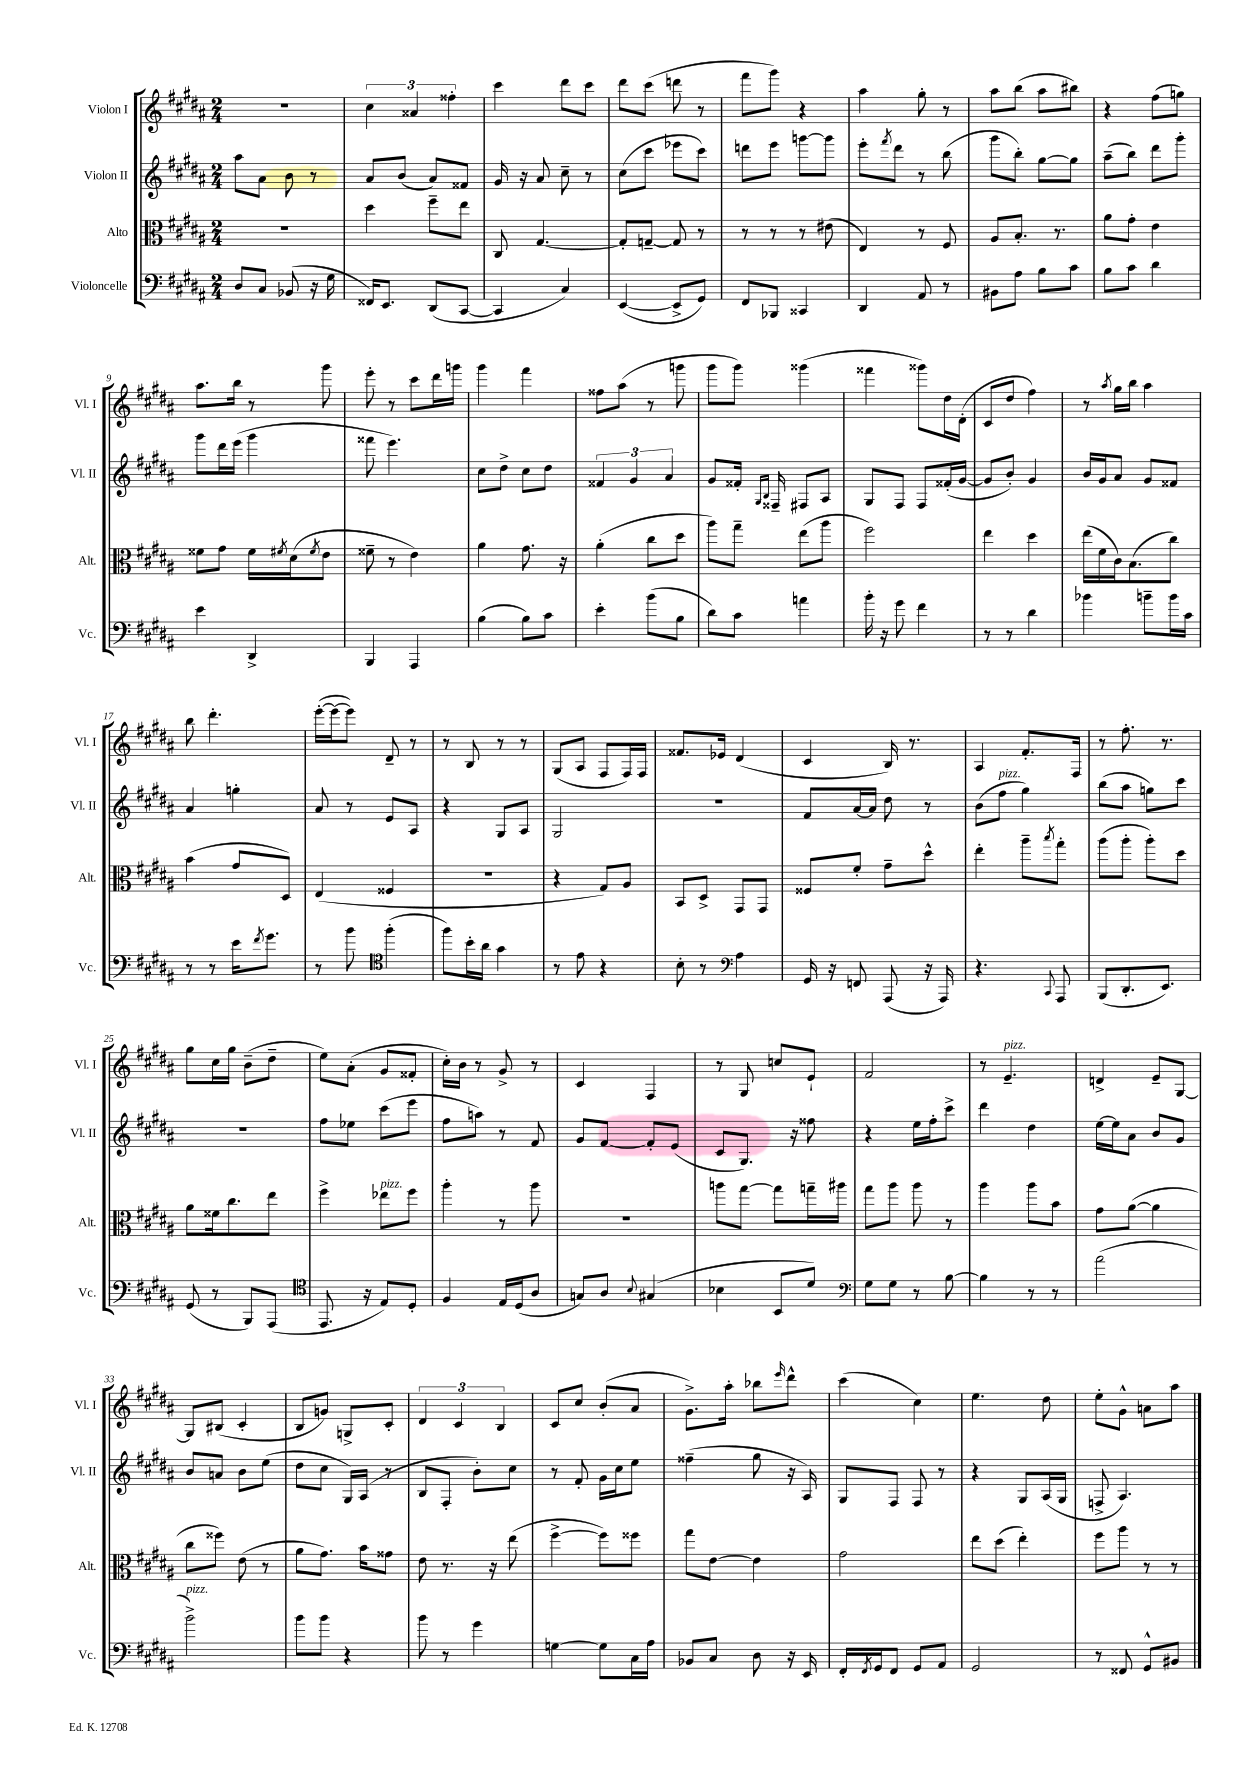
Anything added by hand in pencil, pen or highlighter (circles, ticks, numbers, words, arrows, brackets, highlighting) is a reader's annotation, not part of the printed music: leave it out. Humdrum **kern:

**kern	**kern	**kern	**kern
*part4	*part3	*part2	*part1
*staff4	*staff3	*staff2	*staff1
*I"Violoncelle	*I"Alto	*I"Violon II	*I"Violon I
*I'Vc.	*I'Alt.	*I'Vl. II	*I'Vl. I
*clefF4	*clefC3	*clefG2	*clefG2
*k[f#c#g#d#a#]	*k[f#c#g#d#a#]	*k[f#c#g#d#a#]	*k[f#c#g#d#a#]
*M2/4	*M2/4	*M2/4	*M2/4
=1	=1	=1	=1
8D#/L	2r	8aa#\L	2r
8C#/J	.	8a#\J	.
(8BB-X/	.	8b\	.
16r	.	8r	.
16G#\	.	.	.
=2	=2	=2	=2
16FF##X/KL)	4dd#\	8a#/L	6cc#\
8.EE/J	.	.	.
.	.	(8b/J	.
.	.	.	6a##X/
(8DD#/L	8ff#~\L	8a#/L)	.
.	.	.	6ff##X'\
[8CC#/J	8ee\J	8f##X/J	.
=3	=3	=3	=3
4CC#/]	8C#/	16g#/	4ccc#\
.	.	16r	.
.	[4.G#/	8a#/	.
4C#/)	.	8cc#~\	8ddd#\L
.	.	8r	8ccc#\J
=4	=4	=4	=4
([4EE/	8G#'/L]	(8cc#\L	8ddd#\L
.	[8Gn~/J	8ccc#\J	(8ccc#\J
8EE^/L]	8G/]	8eee-X\L	8dddn\
8GG#/J)	8r	8ccc#\J)	8r
=5	=5	=5	=5
8FF#/L	8r	8dddn\L	8fff#\L
8BBB-X/J	8r	8eee\J	8ggg#\J)
4CC##X/	8r	[8gggn\L	4r
.	(8e#X\	8ggg\J]	.
=6	=6	=6	=6
4DD#/	4E/)	8eee'\L	4aa#\
.	.	8qfff#/	.
.	.	8ddd#\J	.
8AA#/	8r	8r	8gg#'\
8r	8F#/	(8bb\	8r
=7	=7	=7	=7
8BB#X\L	8A#/L	8ggg#\L	8aa#\L
8A#\J	8.B'/J	8bb'\J)	(8bb\J
8B\L	.	[8gg#\L	8aa#\L
.	8.r	.	.
8c#\J	.	8gg#\J]	8bb#X\J)
=8	=8	=8	=8
8B\L	8a#\L	(8aa#~\L	4r
8c#\J	8g#'\J	8bb\J)	.
4d#\	4e\	8ddd#\L	(8ff#\L
.	.	8ggg#'\J	8ggn\J)
!!LO:LB:g=z
=9	=9	=9	=9
4e\	8f##X\L	8ggg#\L	8.aa#\L
.	8g#\J	16ddd#\L	.
.	.	(16eee\JJ	16bb\Jk
4DD#^/	16f##\LL	4ggg#\	8r
.	8qf#X/	.	.
.	(16d#\J	.	.
.	8qf#/	.	.
.	8e\J	.	8ggg#\
=10	=10	=10	=10
4BBB/	8f##X~\	8fff##X\	8eee'\
.	8r	4.eee\)	8r
4AAA#/	4e\)	.	8ccc#\L
.	.	.	16ddd#\L
.	.	.	16gggn\JJ
=11	=11	=11	=11
(4B\	4a#\	8cc#\L	4ggg#\
.	.	8dd#^\J	.
8B\L)	8.g#\	8cc#\L	4fff#\
8c#\J	.	8dd#\J	.
.	16r	.	.
=12	=12	=12	=12
4e'\	(4a#'\	6f##X/	8ff##X\L
.	.	.	(8aa#\J
.	.	6g#/	.
(8b\L	8cc#\L	.	8r
.	.	6a#/	.
8B\J	8dd#\J	.	8gggn\
=13	=13	=13	=13
8d#\L)	8aa#\L)	8g#/L	8ggg#\L
8c#\J	8gg#~\J	16f##X'/Jk	8ggg#\J)
.	.	16qqG#/LL	.
.	.	16qqB/JJ	.
.	.	16F##X~/	.
4an\	(8ee\L	8F#X/L	(4ggg##X\
.	8aa#\J	8A#/J	.
=14	=14	=14	=14
16b'\	2ff#\)	8G#/L	4fff##X\
16r	.	.	.
8g#\	.	8F#/J	.
4f#\	.	8F#/L	8ggg##X\L)
.	.	(16f##X'/L	16dd#\L
.	.	[16g#/JJ	(16d#'\JJ
=15	=15	=15	=15
8r	4ee\	8g#/L]	8c#/L
8r	.	8b'/J)	8dd#/J
4d#\	4dd#\	4g#/	4ff#\)
=16	=16	=16	=16
4b-X\	(16ee\LL	16b/LL	8r
.	16f#\	16g#/J	.
.	.	.	8qaa#/
.	16c#\J)	8a#/J	16gg#\LL
.	(8.B\	.	16bb\JJ
8bn~\L	.	8g#/L	4aa#\
16b\L	8cc#\J)	8f##X/J	.
16c#\JJ	.	.	.
!!LO:LB:g=z
=17	=17	=17	=17
8r	(4b\	4a#/	8bb\
8r	.	.	4.ddd#'\
16e\KL	8g#/L	4ggn'\	.
8qf#/	.	.	.
8.g#\J	.	.	.
.	8D#/J)	.	.
=18	=18	=18	=18
8r	(4E/	8a#/	([16eee'\LL
.	.	.	16eee\J_
8b\	.	8r	8eee\J])
*clefC4	*	*	*
(4ff#'\	4F##X/	8e/L	8d#~/
.	.	8A#/J	8r
=19	=19	=19	=19
8ff#\L)	2r	4r	8r
16b'\L	.	.	8B/
16a#\JJ	.	.	.
4g#\	.	8G#/L	8r
.	.	8A#/J	8r
=20	=20	=20	=20
8r	4r	2G#/	(8G#/L
8e\	.	.	8A#/J
4r	8G#/L)	.	8F#/L
.	8A#/J	.	16F#/L)
.	.	.	16F#/JJ
=21	=21	=21	=21
8B'\	8BB/L	2r	8.f##X/L
8r	8D#^/J	.	.
.	.	.	16e-X/Jk
*clefF4	*	*	*
4A#\	8GG#/L	.	(4d#/
.	8GG#/J	.	.
=22	=22	=22	=22
16GG#/	8F##X/L	8f#/L	4c#/
16r	.	.	.
8FFn/	8f#'/J	[16a#/L	.
.	.	16a#/JJ]	.
(8AAA#/	8g#~\L	8dd#\	16B/)
.	.	.	8.r
16r	8dd#^^\J	8r	.
16AAA#/)	.	.	.
=23	=23	=23	=23
4.r	4ee'\	(8b\L	4A#/
!	!	!LO:TX:a:i:t=pizz.	!
.	.	8ff#\J	.
.	8aa#~\L	4gg#\)	8.f#'/L
8qqCC#/	8qbb/	.	.
8AAA#/	8gg#'\J	.	.
.	.	.	16F#/Jk
=24	=24	=24	=24
(8BBB/L	(8aa#\L	(8bb\L	8r
8.DD#'/	8aa#'\J	8aa#\J	8.ff#'\
.	8aa#'\L)	8ggn\L)	.
8.EE/J)	.	.	8.r
.	8dd#\J	8ccc#\J	.
!!LO:LB:g=z
=25	=25	=25	=25
(8GG#/	8a#\L	2r	8gg#\L
8r	16f##X\k	.	16cc#\L
.	8.cc#\	.	16gg#\JJ
8BBB/L)	.	.	(8b~\L
(8AAA#/J	8ee\J	.	8dd#~\J
=26	=26	=26	=26
*clefC4	*	*	*
8.EE/	4ff#^\	8ff#\L	8ee\L)
.	.	8ee-X\J	(8a#'\J
16r	.	.	.
!	!LO:TX:a:i:t=pizz.	!	!
8E/L)	8ee-X\L	(8ccc#\L	8g#/L
8D#'/J	8ff#\J	8eee\J	8f##X'/J
=27	=27	=27	=27
4F#/	4aa#'\	8ff#\L	16cc#'\LL)
.	.	.	16b\JJ
.	.	8aan\J)	8r
16E/LL	8r	8r	8g#^/
(16D#/J	.	.	.
8A#/J	8aa#\	8f#/	8r
=28	=28	=28	=28
8Gn/L)	2r	8g#/L	4c#/
8A#/J	.	[8f#/J	.
8qqB/	.	.	.
(4G#X/	.	8f#'/L]	4F#/
.	.	(8e/J	.
=29	=29	=29	=29
4B-X\	8aan\L	8c#/L	8r
.	[8gg#\J	8.G#/J)	8G#/
8BB/L	8gg#\L]	.	8ccn/L
.	.	16r	.
8d#/J)	16ggn~\L	8ff##X\	8e`/J
.	16aa#X\JJ	.	.
=30	=30	=30	=30
*clefF4	*	*	*
8G#\L	8gg#\L	4r	2f#/
8G#\J	8aa#\J	.	.
8r	8aa#\	16ee\LL	.
.	.	16ff#'\J	.
[8B\	8r	8ccc#^\J	.
=31	=31	=31	=31
4B\]	4aa#\	4ddd#\	8r
!	!	!	!LO:TX:a:i:t=pizz.
.	.	.	4.e~/
8r	8aa#\L	4dd#\	.
8r	8b\J	.	.
=32	=32	=32	=32
(2a#\	8g#\L	[16ee\LL	4dn^/
.	.	16ee\J]	.
.	([8a#\J	8a#\J	.
.	4a#\]	8b/L	8e~/L
.	.	8g#/J	[8G#/J
!!LO:LB:g=z
=33	=33	=33	=33
!LO:TX:a:i:t=pizz.	!	!	!
2b^\)	8cc#\L	8b/L	8G#/L]
.	8ff##X\J)	8an/J	(8B#X/J
.	(8e\	8b\L	4c#'/
.	8r	(8ee\J	.
=34	=34	=34	=34
8b\L	8a#\L	8dd#\L	8B/L
8b\J	8.g#\J)	8cc#\J	8gn/J)
4r	.	16G#/LL)	8Gn^/L
.	16b\KL	(16A#/JJ	.
.	8g##X\J	8r	8c#'/J
=35	=35	=35	=35
8b\	8e\	8B/L	6d#/
8r	8.r	8F#'/J	.
.	.	.	6c#/
4g#\	.	8b'\L)	.
.	16r	.	.
.	.	.	6B/
.	(8ee\	8cc#\J	.
=36	=36	=36	=36
[4Gn\	[4ff#^\	8r	8c#/L
.	.	8f#'/	8cc#/J
8G\L]	8ff#\L])	16g#\LL	(8b'/L
.	.	16cc#\J	.
16C#\L	8ff##X\J	8ee\J	8a#/J
16A#\JJ	.	.	.
=37	=37	=37	=37
8BB-X/L	8gg#\L	(4ff##X~\	8.g#^\L)
8C#/J	[8e\J	.	.
.	.	.	16aa#'\Jk
8D#\	4e\]	8gg#\	8bb-X\L
.	.	.	16qqeee/
16r	.	16r	8ddd#^^\J
16EE/	.	16A#/)	.
=38	=38	=38	=38
16FF#'/LL	2g#\	8G#/L	(4ccc#\
8qFF#/	.	.	.
16GG#/J	.	.	.
8FF#/J	.	8F#/J	.
8GG#/L	.	8F#/	4cc#\)
8AA#/J	.	8r	.
=39	=39	=39	=39
2GG#/	8ee\L	4r	4.ee\
.	(8dd#\J	.	.
.	4ee'\)	8G#/L	.
.	.	(16A#/L	8dd#\
.	.	16G#/JJ	.
=40	=40	=40	=40
8r	8ff#\L	8Fn^/	8ee'\L
8FF##X/	8aa#\J	4.A#/)	8g#^^\J
8GG#^^/L	8r	.	8an\L
8BB#X/J	8r	.	8aa#\J
==	==	==	==
*-	*-	*-	*-
